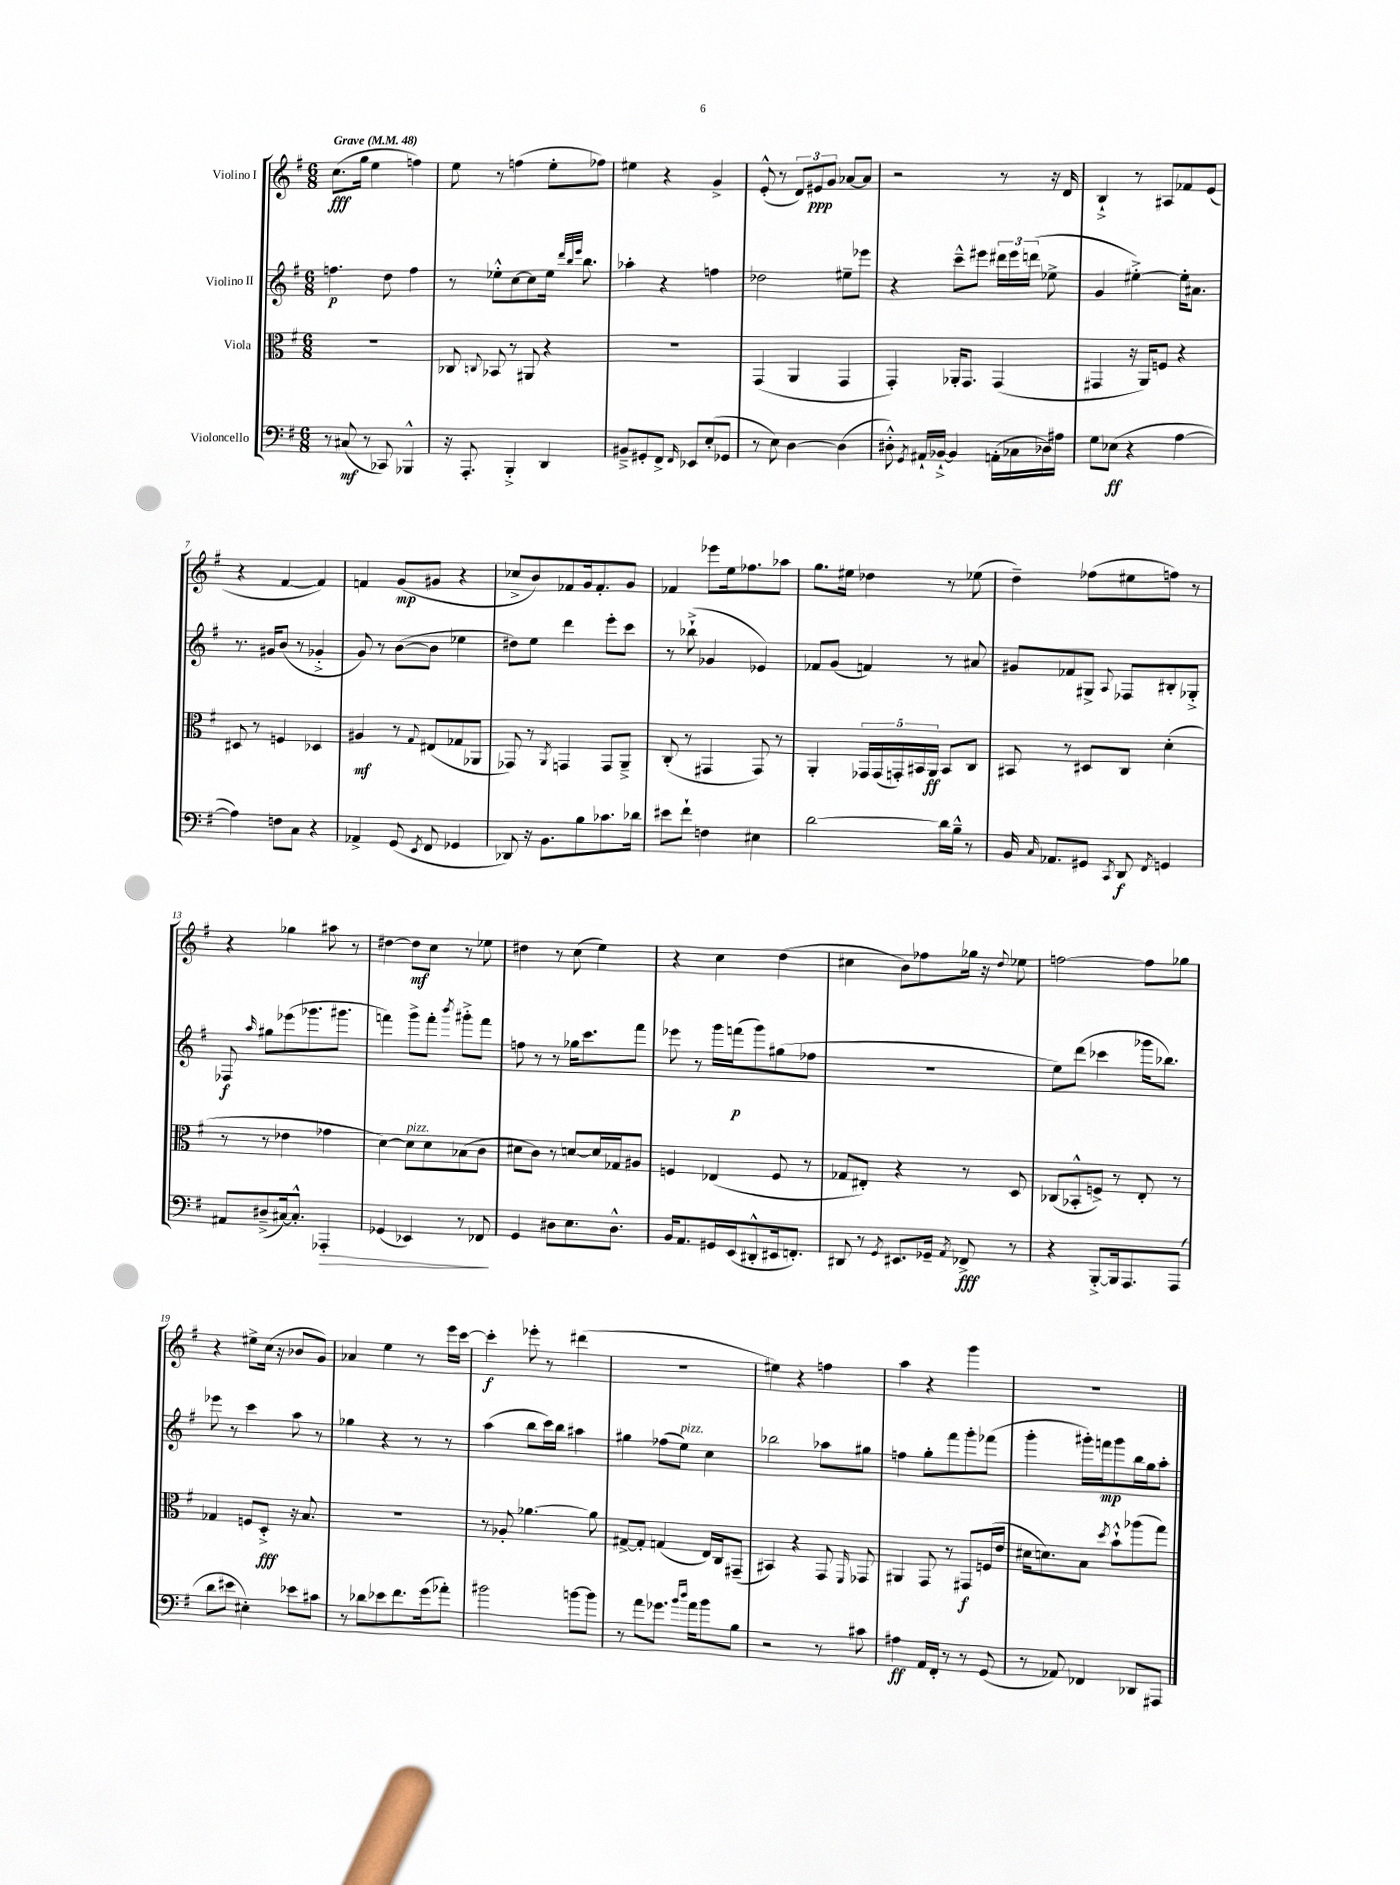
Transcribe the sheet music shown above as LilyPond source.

<<
\new StaffGroup <<
\new Staff = "s0" \with { instrumentName = "Violino I" } {
    \clef treble \key g \major \numericTimeSignature \time 6/8 \tempo "Grave" 4 = 48
    \autoBeamOff c''8.[\fff( g''16] e''4 f''4) |
    e''8 r8 f''4( e''8[-. fes''8]) |
    eis''4 r4 g'4-> |
    e'8-.-^( r8 \tuplet 3/2 { d'8[) eis'8\ppp g'8] } aes'8[~ aes'8] |
    r2 r8 r16 d'16 |
    b4-!-> r8 ais8[ fes'8 e'8]( |
    r4 fis'4~ fis'4) |
    f'4 g'8[\mp( gis'8] r4 |
    ces''8[-> b'8) fes'8 g'16 fes'8.-. g'8] |
    fes'4 ees'''8[ e''16 fes''8. aes''8] |
    g''8.[ eis''16] des''4 r8 ees''8( |
    d''4--) fes''8[( eis''8 f''8]) r8 |
    r4 ges''4 ais''8 r8 |
    dis''4~ dis''8[\mf c''8] r8 ees''8 |
    dis''4 r8 c''8( e''4) |
    r4 c''4 d''4( |
    cis''4 b'8[) fes''8 ges''16] r16 \appoggiatura { d''8 } ees''8 |
    f''2~ f''8[ ges''8] |
    r4 eis''8[-> c''16]( r16 bes'8[ g'8]) |
    aes'4 e''4 r8 e'''16[ c'''16]~ |
    c'''4-.\f ees'''8-. r8 dis'''4( |
    R2. |
    eis''4) r4 f''4 |
    a''4 r4 g'''4 |
    R2. \bar "|." |
}
\new Staff = "s1" \with { instrumentName = "Violino II" } {
    \clef treble \key g \major \numericTimeSignature \time 6/8
    \autoBeamOff f''4.\p d''8 f''4 |
    r8 ees''8[-.-^ c''8~ c''8 ees''16] \grace { d'''32[ b''32 e'''32] } b''8. |
    aes''4-. r4 f''4 |
    des''2 eis''8[-- ees'''8] |
    r4 c'''8[---^ eis'''8] \tuplet 3/2 { dis'''16[ eis'''16 d'''16]( } ees''8-> |
    g'4 eis''4~-.->) eis''16[-. ais'8.] |
    r8. gis'16[ b'8]( r8 ges'4-.-> |
    g'8) r8 b'8[~( b'8] ees''4 |
    dis''8[) e''8] d'''4 e'''8[-. c'''8] |
    r8 bes''8-!->( ges'4 ees'4) |
    fes'8[ g'8]( f'4) r8 ais'8 |
    gis'8[ fes'8 gis8]-> \appoggiatura { a8 } fes8[ bis8-. ges8]-.-> |
    fes8\f \grace { a''16 } gis''8[ ees'''8( ges'''8. gis'''8.] |
    f'''4) g'''8[-> f'''8]-. \acciaccatura { b'''8 } gis'''8[-.-> f'''8] |
    f''8 r8 r8 ges''16[ c'''8. fis'''8] |
    ees'''8 r8 g'''16[ f'''16\p( g'''8) gis''8( fes''8] |
    R2. |
    e''8[) d'''8]( ces'''4 ges'''16[ bes''8.]) |
    ees'''8 r8 c'''4 a''8 r8 |
    ges''4 r4 r8 r8 |
    a''4( b''8[ c'''16) b''16] ais''4 |
    gis''4 fes''8[( e''8]^\markup { \italic "pizz." }) c''4 |
    bes''2 aes''8[ gis''8] |
    f''4 g''8[-. fis'''8 g'''8-. fes'''8]( |
    g'''4-. gis'''16[-.) f'''16\mp gis'''8 b''16 g''16 a''8]-. \bar "|." |
}
\new Staff = "s2" \with { instrumentName = "Viola" } {
    \clef alto \key g \major \numericTimeSignature \time 6/8
    \autoBeamOff R2. |
    ces8 \appoggiatura { c8 } bes,8 r8 ais,8 r4 |
    R2. |
    g,4( a,4 g,4 |
    g,4-.) aes,16[-. g,8.] g,4( |
    gis,4 r16 a,16[) f8] r4 |
    dis8 r8 f4 des4 |
    ais4\mf r8 \appoggiatura { g8 } eis8[( ges8 aes,8] |
    ges,8) r8 \acciaccatura { a,8 } g,4 g,8[ a,8]---> |
    c8-.( r8 gis,4 gis,8) r8 |
    a,4-. \tuplet 5/4 { ges,16[ ges,16( g,16-.) bis,16 a,16]\ff } bis,8[ c8] |
    bis,8 r8 dis8[ c8] d'4-.( |
    r8 r8 ees'4 ges'4 |
    d'4~) d'8[^\markup { \italic "pizz." } d'8 bes8( c'8] |
    dis'8[ c'8]) r8 d'8[~ d'16 ges16 ais8] |
    f4 ees4( f8 r8 |
    ges8[ eis8]-.) r4 r8 d8 |
    ces8[( bes,8-.-^ f8]->) r8 e8-. r8 |
    ges4 f8[ d8]-.->\fff r16 b8. |
    R2. |
    r8 aes8-. aes'4.~ aes'8 |
    gis8[~-> gis8]-. g4( e16[) c16 gis,8]--( |
    bis,4) r4 g,8 \grace { fis,16 } ges,8 |
    ais,4 g,8 r8 gis,8[\f f16( e'16] |
    dis'16[ d'8.) b8] \acciaccatura { d''8 } b'8[-!-^ aes''8( g''8]) \bar "|." |
}
\new Staff = "s3" \with { instrumentName = "Violoncello" } {
    \clef bass \key g \major \numericTimeSignature \time 6/8
    \autoBeamOff r8 cis8\mf( r8 ces,8) bes,,4-^ |
    r16 a,,8.-. b,,4-.-> d,4 |
    bis,8[---> gis,8-. fis,8]-> \grace { fis,16 } ees,8[ e8-.( ges,8] |
    r8 e8) d4~ d4( |
    dis8-.-^) \acciaccatura { g,8 } ais,16[-! bes,16]~-!-> bes,4 a,16[-.( ces16 des16) ais16] |
    g8[ ees8]\ff( r4 a4~ |
    a4) f8[ c8] r4 |
    aes,4-> g,8( \acciaccatura { e,8 } fis,8 ges,4 |
    des,8) r16 b,8.[ b8 ces'8. des'16] |
    eis'8[ fis'8]-! f4 eis4 |
    d'2~ d'16[ b16]---^ r8 |
    b,16 \grace { c16 } aes,8.[ gis,8] \acciaccatura { c,8 } d,8\f \acciaccatura { fis,8 } g,4 |
    ais,8[ dis8--->( cis16~) cis8.]-.-^ aes,,4-.\> |
    ges,4( ees,4) r8 fes,8\! |
    g,4 dis8[ e8. dis8.]-^ |
    b,16[ a,8. gis,16 e,16( dis,8-.-^ eis,16 f,8.]-.) |
    dis,8 r8 \acciaccatura { g,8 } eis,8.[ ges,16]-- \acciaccatura { a,8 } fes,8->\fff r8 |
    r4 b,,8[~-.-> b,,16 a,,8. a,,8]( |
    d'8[ eis'8] eis4-.) ees'8[ cis'8] |
    r8 des'8[ ees'8 fis'8. g'16( aes'8]-.) |
    bis'2 b'8[~ b'8] |
    r8 a'8[ ges'8.] \grace { b'16[ d''16] } a'16[ b'8 b8] |
    r2 r8 cis'8 |
    ais4\ff a,16[ fis,16]-. r8 r8 g,8( |
    r8 aes,8) fes,4 des,8[ ais,,8] \bar "|." |
}
>>
>>
